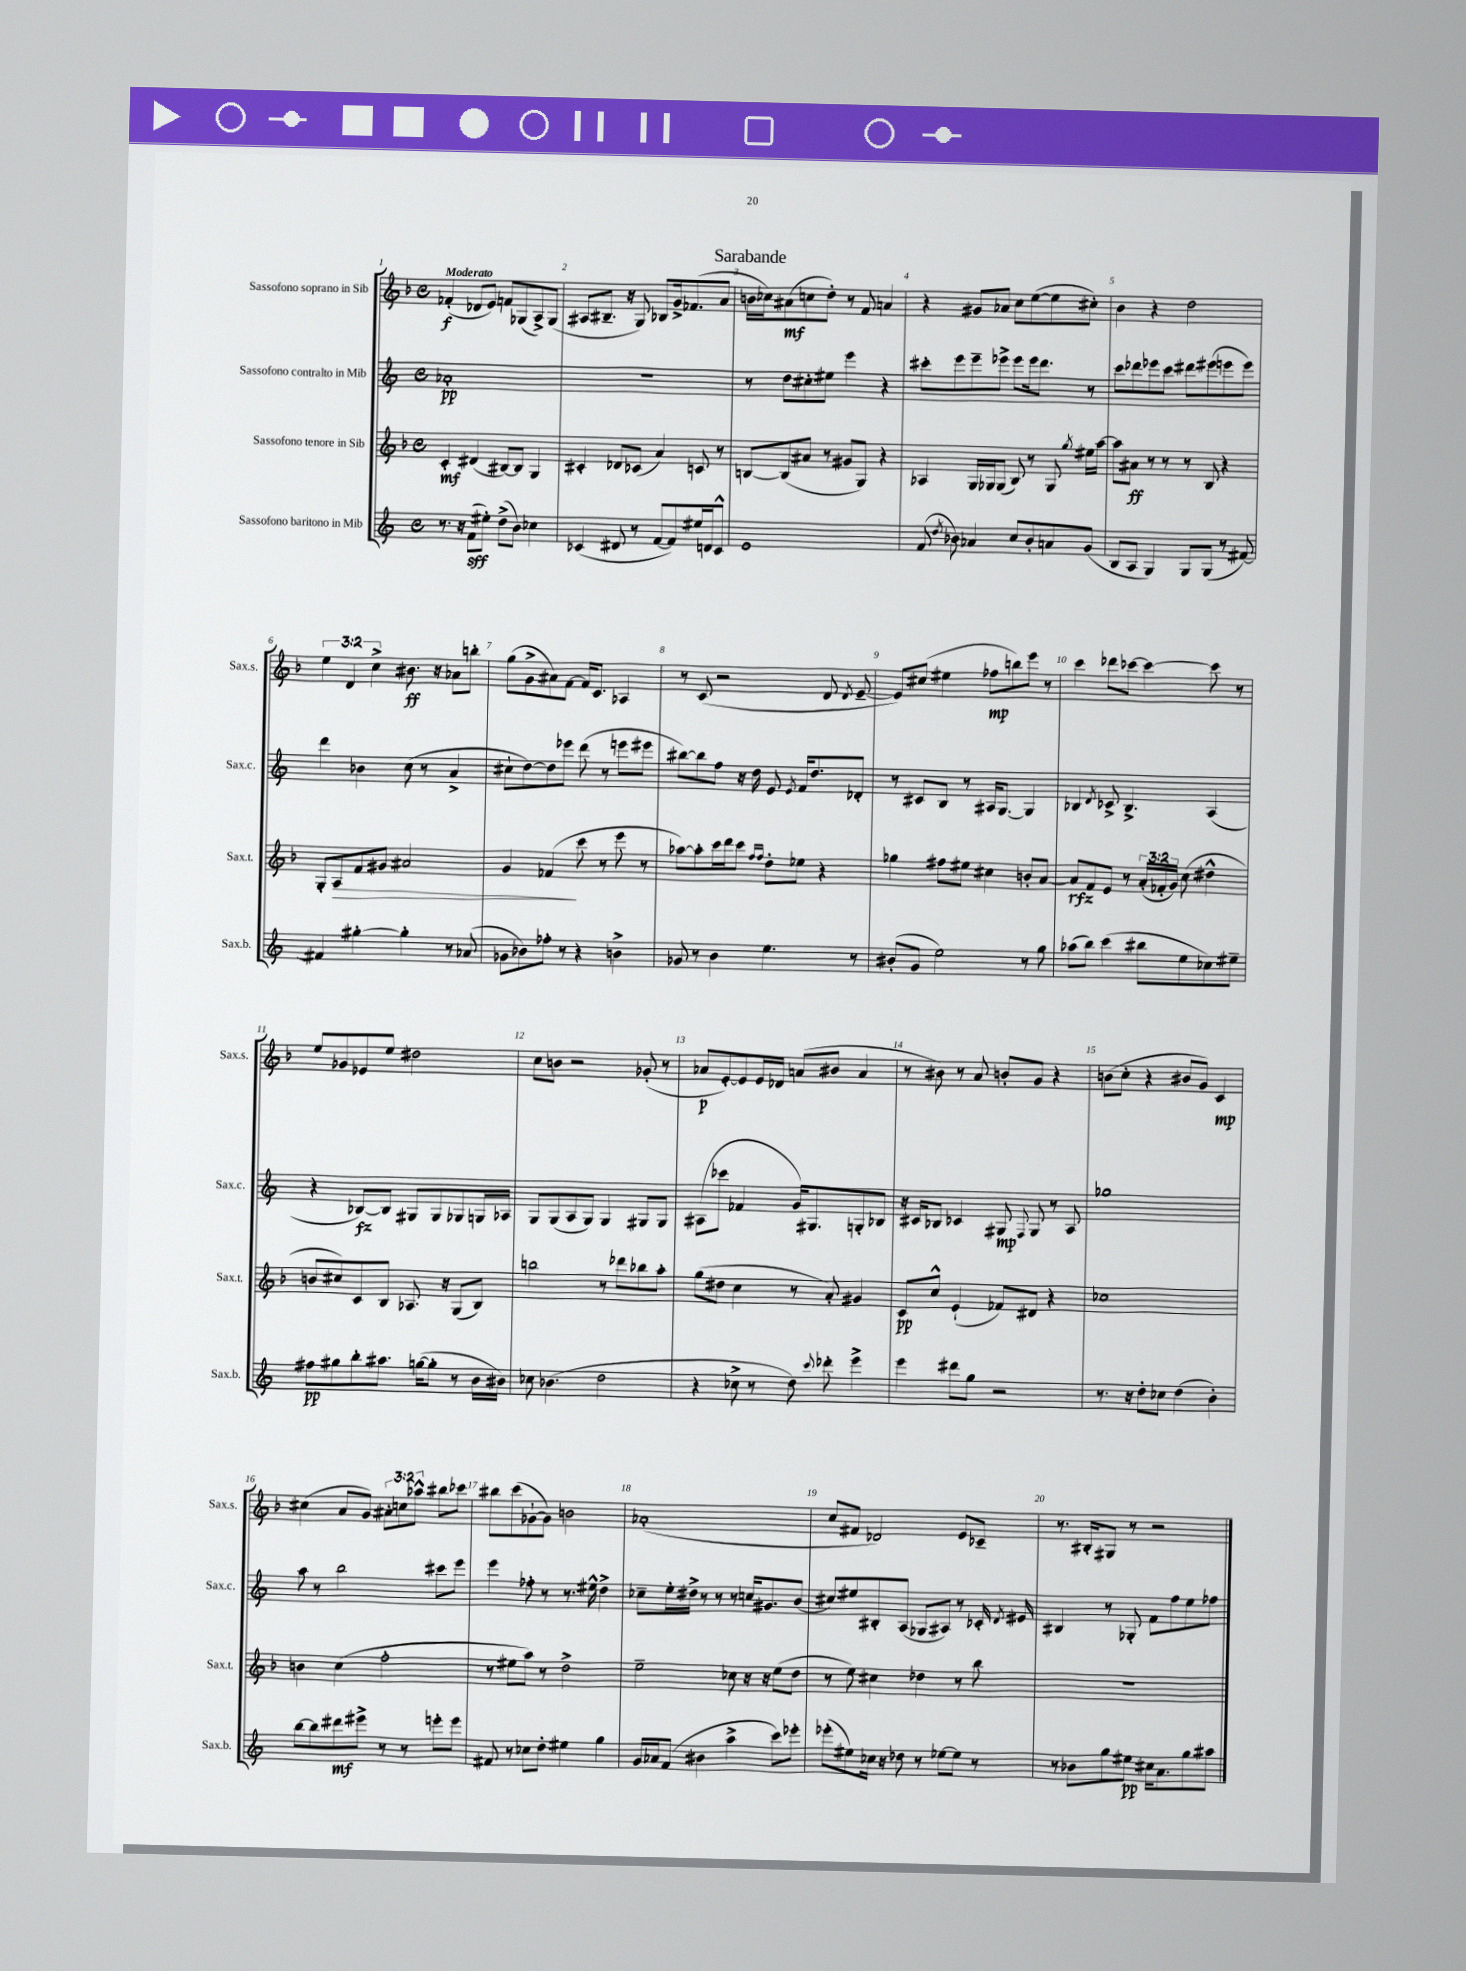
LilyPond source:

\header { title = "Sarabande" }
<<
\new StaffGroup <<
\new Staff = "s0" \with { instrumentName = "Sassofono soprano in Sib" shortInstrumentName = "Sax.s." } {
    \clef treble \key f \major \defaultTimeSignature \time 4/4 \override Staff.TupletNumber.text = #tuplet-number::calc-fraction-text \tempo "Moderato"
    \autoBeamOff fes'4-.\f( des'8[ e'8]) f'8[ ges8( a8->) ges8]( |
    ais8[ bis8.]-- r16 g8) bes8[ g'16-> fes'8.( a'8] |
    b'16[ ces''16) ais'8\mf( c''8 d''8]-.) r8 f'8 a'4 |
    r4 gis'8[ aes'8] c''8[ e''8~( e''8 cis''8]-.) |
    bes'4 r4 d''2 |
    \tuplet 3/2 { e''4 d'4 c''4-> } bis'8.\ff r16 aes'8[ b''8]-. |
    g''8[( g'8-> ais'8) f'8]~ f'16[ c'8.] aes4 |
    r8 c'8( r2 d'8 \acciaccatura { d'8 } e'8~-- |
    e'8[) cis''8]( eis''4 fes''8[\mp b''8) e'''8] r8 |
    c'''4 des'''8[ ces'''8]~ ces'''4~ ces'''8 r8 |
    e''8[ ges'8 ees'8 e''8] dis''2 |
    c''8[ b'8] r2 ges'8-.( r8 |
    aes'8[\p e'8~-.) e'8 e'16 des'16] a'8[( bis'8] a'4 |
    r8 bis'8) r8 a'8 b'8[-. g'8] r4 |
    b'8[( c''8]-. r4 bis'8[ g'8]) c'4\mp |
    cis''4( a'8[ g'8]) \tuplet 3/2 { ais'8[-. c''8 aes''8]-^ } bis''8[ ces'''8] |
    bis''8[ c'''8( ges'8~-! ges'8]) b'2 |
    aes'1-.( |
    c''8[ fis'8] des'2) e'8[ ces'8]-- |
    r8. bis16[-. gis8] r8 r2 \bar "|." |
}
\new Staff = "s1" \with { instrumentName = "Sassofono contralto in Mib" shortInstrumentName = "Sax.c." } {
    \clef treble \key c \major \defaultTimeSignature \time 4/4
    \autoBeamOff aes'1-.\pp |
    R1 |
    r8 d''8[ cis''8-. eis''8] e'''4 r4 |
    cis'''8[-. e'''8 e'''8-- ees'''8]-> ees'''8[ ees'''16 d'''8.] r8 |
    c'''8[ des'''8 ees'''8 c'''8] dis'''8[ eis'''8( e'''8 e'''8]) |
    d'''4 bes'4 c''8( r8 a'4-> |
    cis''8[-! d''8~) d''8 ees'''8] d'''8( r8 e'''8[ eis'''8] |
    bis''8[~) bis''8 f''8] r16 d''16 e'8 \acciaccatura { e'8 } f'16[ d''8. des'8]-. |
    r8 cis'8[ b8] r8 ais16[ g8.]~ g4 |
    bes4 \acciaccatura { d'8 } ces'8-> bes4.-> a4( |
    r4 bes8[~\fz) bes8] gis8[ gis8 ges8 g16 aes16] |
    g8[ g8( a8 g8]) g4 gis8[ gis8] |
    ais8[( ces'''8] fes'4 g'16[) gis8. g8-. bes8] |
    r16 cis'16[ bes8] ces'4 gis8\mp \appoggiatura { f8 } gis8 r8 a8 |
    ges''1 |
    a''8 r8 b''2 cis'''8[ e'''8] |
    e'''4 fes''8-. r8 r8. eis''16-^ d''4-> |
    ces''8[-- e''16-. dis''16]-> r8 r8 r8 c''16[ gis'8. b'8]( |
    cis''8[) eis''8 bis8-. a8]( ges8[ ais8]) r8 ces'16-. \acciaccatura { d'8 } eis'16 |
    bis4 r8 ges8-. f'8[ f''8 e''8 fes''8] \bar "|." |
}
\new Staff = "s2" \with { instrumentName = "Sassofono tenore in Sib" shortInstrumentName = "Sax.t." } {
    \clef treble \key f \major \defaultTimeSignature \time 4/4 \override Staff.TupletNumber.text = #tuplet-number::calc-fraction-text
    \autoBeamOff c'4-.\mf dis'4( bis8[~) bis8] g4 |
    cis'4-. des'8[ ces'8]( a'4) c'8 r8 |
    b8[~ b8( ais'8] r8 gis'8[ g8]) r4 |
    aes4 g16[ ges16 ges8]( bes8) r8 ges8 \acciaccatura { g''8 } eis''16[ a''16]~ |
    a''8[ ais'8]\ff r8 r8 r8 bes8 r4 |
    g8[-. a8\> f'8 gis'8] ais'2 |
    g'4 fes'4\!( c'''8 r8 e'''8 r8 |
    aes''8[~) aes''8-. c'''16 d'''16 c'''8] \grace { f''16[ f''16] } d''8[-. ees''8] r4 |
    ges''4 fis''8[ eis''8] cis''4 b'8[-. a'8]~ |
    a'8[\rfz f'8 e'8] r8 \tuplet 3/2 { a'16[-.( fes'16-. g'16]) } c''8( dis''4-^ |
    b'8[ cis''8) c'8 bes8] aes8. r16 g8[( bes8]) |
    b''2 r8 des'''8[ bes''8 a''8]-. |
    g''8[( dis''8] c''4 r8 a'8-.) gis'4 |
    c'8[\pp c''8]-^ e'4-!( fes'8[) dis'8] r4 |
    ces''1 |
    b'4 c''4( f''2-. |
    r8 eis''8[ a''8]) r8 d''2-> |
    e''2-- ces''8 r16 r16 e''8[( d''8] |
    r8 e''8) cis''4 des''4 r8 bes''8 |
    r1 \bar "|." |
}
\new Staff = "s3" \with { instrumentName = "Sassofono baritono in Mib" shortInstrumentName = "Sax.b." } {
    \clef treble \key c \major \defaultTimeSignature \time 4/4
    \autoBeamOff r8. r16 f'8[\sff( eis''8]-.) d''8[->( b'8]) ces''4 |
    ces'4( dis'8 r8 f'8[~ f'8) eis''16 d'16 ces'8]-^ |
    e'1 |
    f'8( \acciaccatura { d''8 } bes'8) aes'4 c''8[ bes'8-. a'8 g'8]( |
    b8[ a8] g4) g8[ g8]( r8 fis'8~) |
    fis'4 gis''4~-. gis''4-. r8 aes'8( |
    ges'8[ bes'8) fes''8]-. r8 r4 b'4-> |
    ges'8 r8 b'4 e''4. r8 |
    bis'8[-.( g'8] e''2) r8 g''8 |
    aes''8[( b''8]) c'''4( bis''8[ e''8 ces''8) eis''8]-- |
    fis''8[\pp gis''8 b''8-. ais''8.] g''16[~( g''8]-. r8 b'16[ bis'16]) |
    ces''8 bes'4.( d''2 |
    r4 ces''8-> r8 d''8) \appoggiatura { c'''8 } des'''8-. e'''4-> |
    e'''4 dis'''8[ g''8] r2 |
    r8. r16 d''8[-. ces''8] d''4( b'4-.) |
    b''8[~ b''8 dis'''8\mf eis'''8]-> r8 r8 e'''8[-. e'''8] |
    fis'8 r8 ces''8[ d''8]-. eis''4 g''4 |
    g'16[ aes'16 f'8]( bis'4 a''4-> c'''8[) ees'''8]-. |
    ees'''8[-.( eis''8) ces''16] r16 des''8 r8 ees''8[~ ees''8] r8 |
    r8 bes'8[ g''8 eis''8]\pp cis''16[ a'8. g''8 ais''8] \bar "|." |
}
>>
>>
\layout { \context { \Score \override BarNumber.break-visibility = ##(#f #t #t) barNumberVisibility = #all-bar-numbers-visible } }
